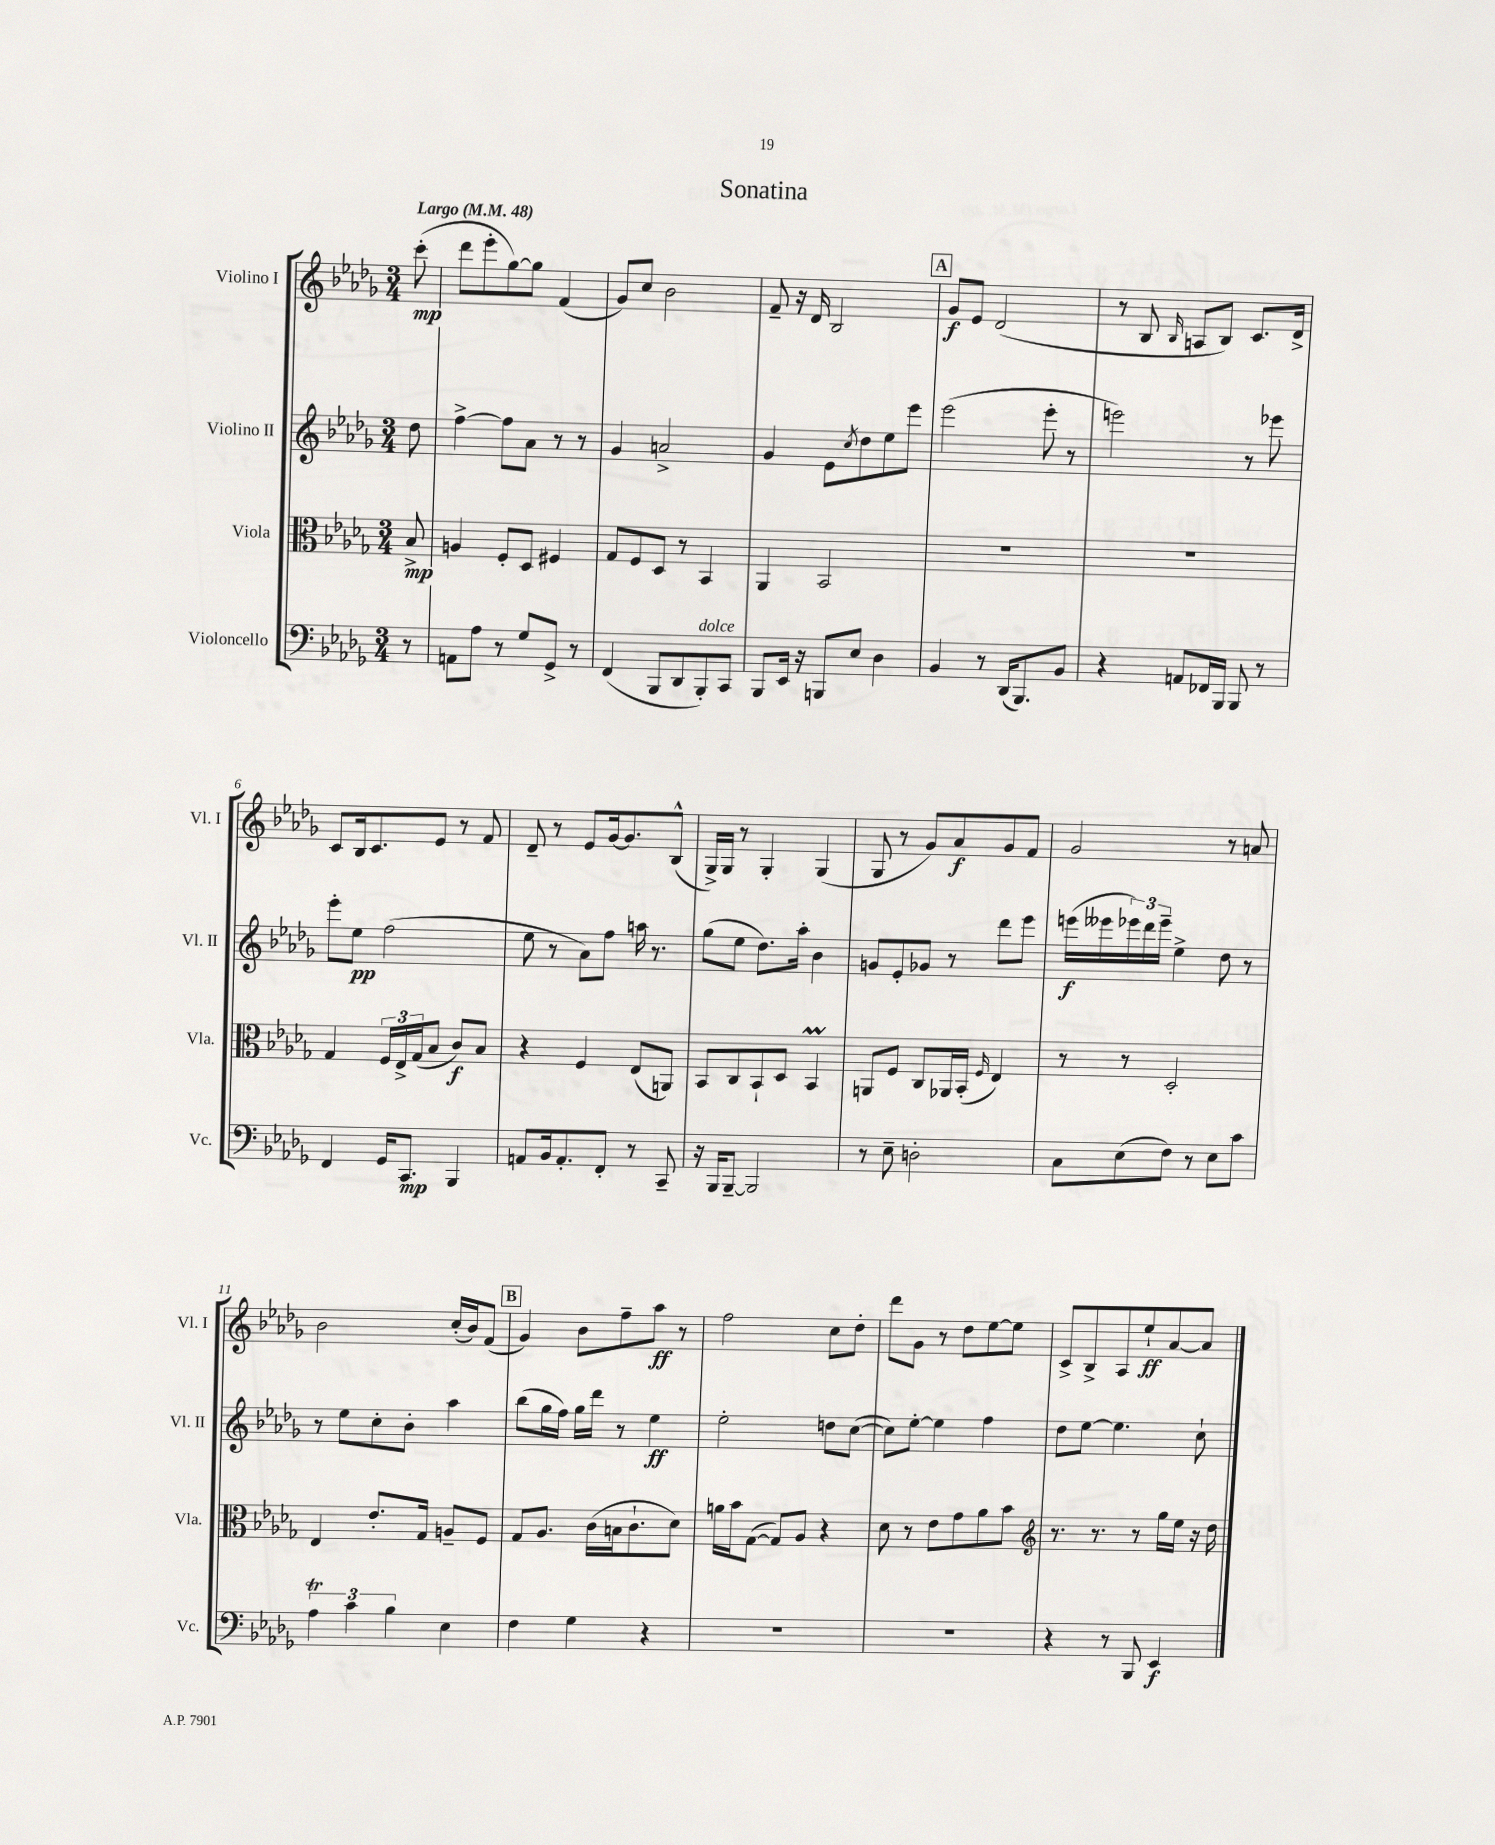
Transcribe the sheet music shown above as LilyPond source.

\header { title = "Sonatina" }
<<
\new StaffGroup <<
\new Staff = "s0" \with { instrumentName = "Violino I" shortInstrumentName = "Vl. I" } {
    \clef treble \key des \major \numericTimeSignature \time 3/4 \partial 8 \tempo "Largo" 4 = 48
    c'''8-.\mp( |
    des'''8 ees'''8-. ges''8~) ges''8 f'4( |
    ges'8) c''8 bes'2 |
    f'8-- r16 des'16 bes2 |
    \mark \markup { \box "A" } ges'8\f ees'8 des'2( |
    r8 bes8 \grace { bes16 } a8 bes8) c'8. des'16-> |
    c'8 bes16 c'8. ees'8 r8 f'8 |
    des'8-- r8 ees'8 ges'16~ ges'8. bes8-^( |
    ges16->) ges16 r8 ges4-. ges4( |
    ges8 r8 ges'8) aes'8\f ges'8 f'8 |
    ges'2 r8 a'8 |
    bes'2 c''16-.( bes'16) f'8( |
    \mark \markup { \box "B" } ges'4) bes'8 f''8-- aes''8\ff r8 |
    f''2 c''8 des''8-. |
    des'''8 ges'8 r8 des''8 ees''8~ ees''8 |
    c'8-> bes8-> aes8 ees''8-!\ff aes'8~ aes'8 \bar "|." |
}
\new Staff = "s1" \with { instrumentName = "Violino II" shortInstrumentName = "Vl. II" } {
    \clef treble \key des \major \numericTimeSignature \time 3/4 \partial 8
    des''8 |
    f''4~-> f''8 aes'8 r8 r8 |
    ges'4 a'2-> |
    ges'4 ees'8 \acciaccatura { c''8 } des''8 ees''8 ees'''8 |
    \mark \markup { \box "A" } ees'''2( ees'''8-. r8 |
    e'''2) r8 ees'''8 |
    ees'''8-. ees''8\pp f''2( |
    ees''8 r8 aes'8) f''8 a''16 r8. |
    ges''8( ees''8 des''8.) aes''16-. bes'4 |
    g'8 ees'8-. ges'8 r8 des'''8 ees'''8 |
    e'''16\f( eeses'''16 \tuplet 3/2 { ees'''16) des'''16 ees'''16-- } ees''4-> des''8 r8 |
    r8 ees''8 c''8-. bes'8-. aes''4 |
    \mark \markup { \box "B" } bes''8( ges''16 f''16) ges''16 des'''16 r8 ees''4\ff |
    ees''2-. d''8 c''8~( |
    c''8) ees''8~-. ees''4 f''4 |
    des''8 ees''8~ ees''4. c''8-! \bar "|." |
}
\new Staff = "s2" \with { instrumentName = "Viola" shortInstrumentName = "Vla." } {
    \clef alto \key des \major \numericTimeSignature \time 3/4 \partial 8
    bes8->\mp |
    a4 f8-. des8 fis4 |
    ges8 f8 des8 r8 bes,4 |
    aes,4 bes,2 |
    \mark \markup { \box "A" } R2. |
    R2. |
    ges4 \tuplet 3/2 { f16 ees16-> ges16( } bes8 c'8\f) bes8 |
    r4 f4 ees8( a,8) |
    bes,8 c8 bes,8-! des8 bes,4\prall |
    a,8 f8 c8 aes,16 bes,16-.( \grace { f16 } ees4) |
    r8 r8 des2-. |
    ees4 ees'8.-. ges16 a8-- f8 |
    \mark \markup { \box "B" } ges8 aes8. c'16( b16 c'8.-! des'8) |
    a'16 bes'16 ges8~( ges8) aes8 r4 |
    des'8 r8 ees'8 ges'8 aes'8 bes'8 |
    \clef treble r8. r8. r8 ges''16 ees''16 r16 des''16 \bar "|." |
}
\new Staff = "s3" \with { instrumentName = "Violoncello" shortInstrumentName = "Vc." } {
    \clef bass \key des \major \numericTimeSignature \time 3/4 \partial 8
    r8 |
    a,8 aes8 r8 ges8 ges,8-> r8 |
    f,4( bes,,8 des,8 bes,,8-.^\markup { \italic "dolce" }) c,8 |
    bes,,8 ees,16 r16 b,,8 ees8 des4 |
    \mark \markup { \box "A" } bes,4 r8 des,16( bes,,8.) bes,8 |
    r4 a,8 fes,16 bes,,16 bes,,8 r8 |
    f,4 ges,16 c,8.\mp bes,,4 |
    a,8 bes,16 a,8.-. f,8-. r8 c,8-- |
    r16 bes,,16 bes,,8~-- bes,,2 |
    r8 ees8-- d2-. |
    c8 ees8( f8) r8 ees8 c'8 |
    \tuplet 3/2 { aes4\trill c'4 bes4 } ees4 |
    \mark \markup { \box "B" } f4 ges4 r4 |
    R2. |
    R2. |
    r4 r8 bes,,8 ees,4\f \bar "|." |
}
>>
>>
